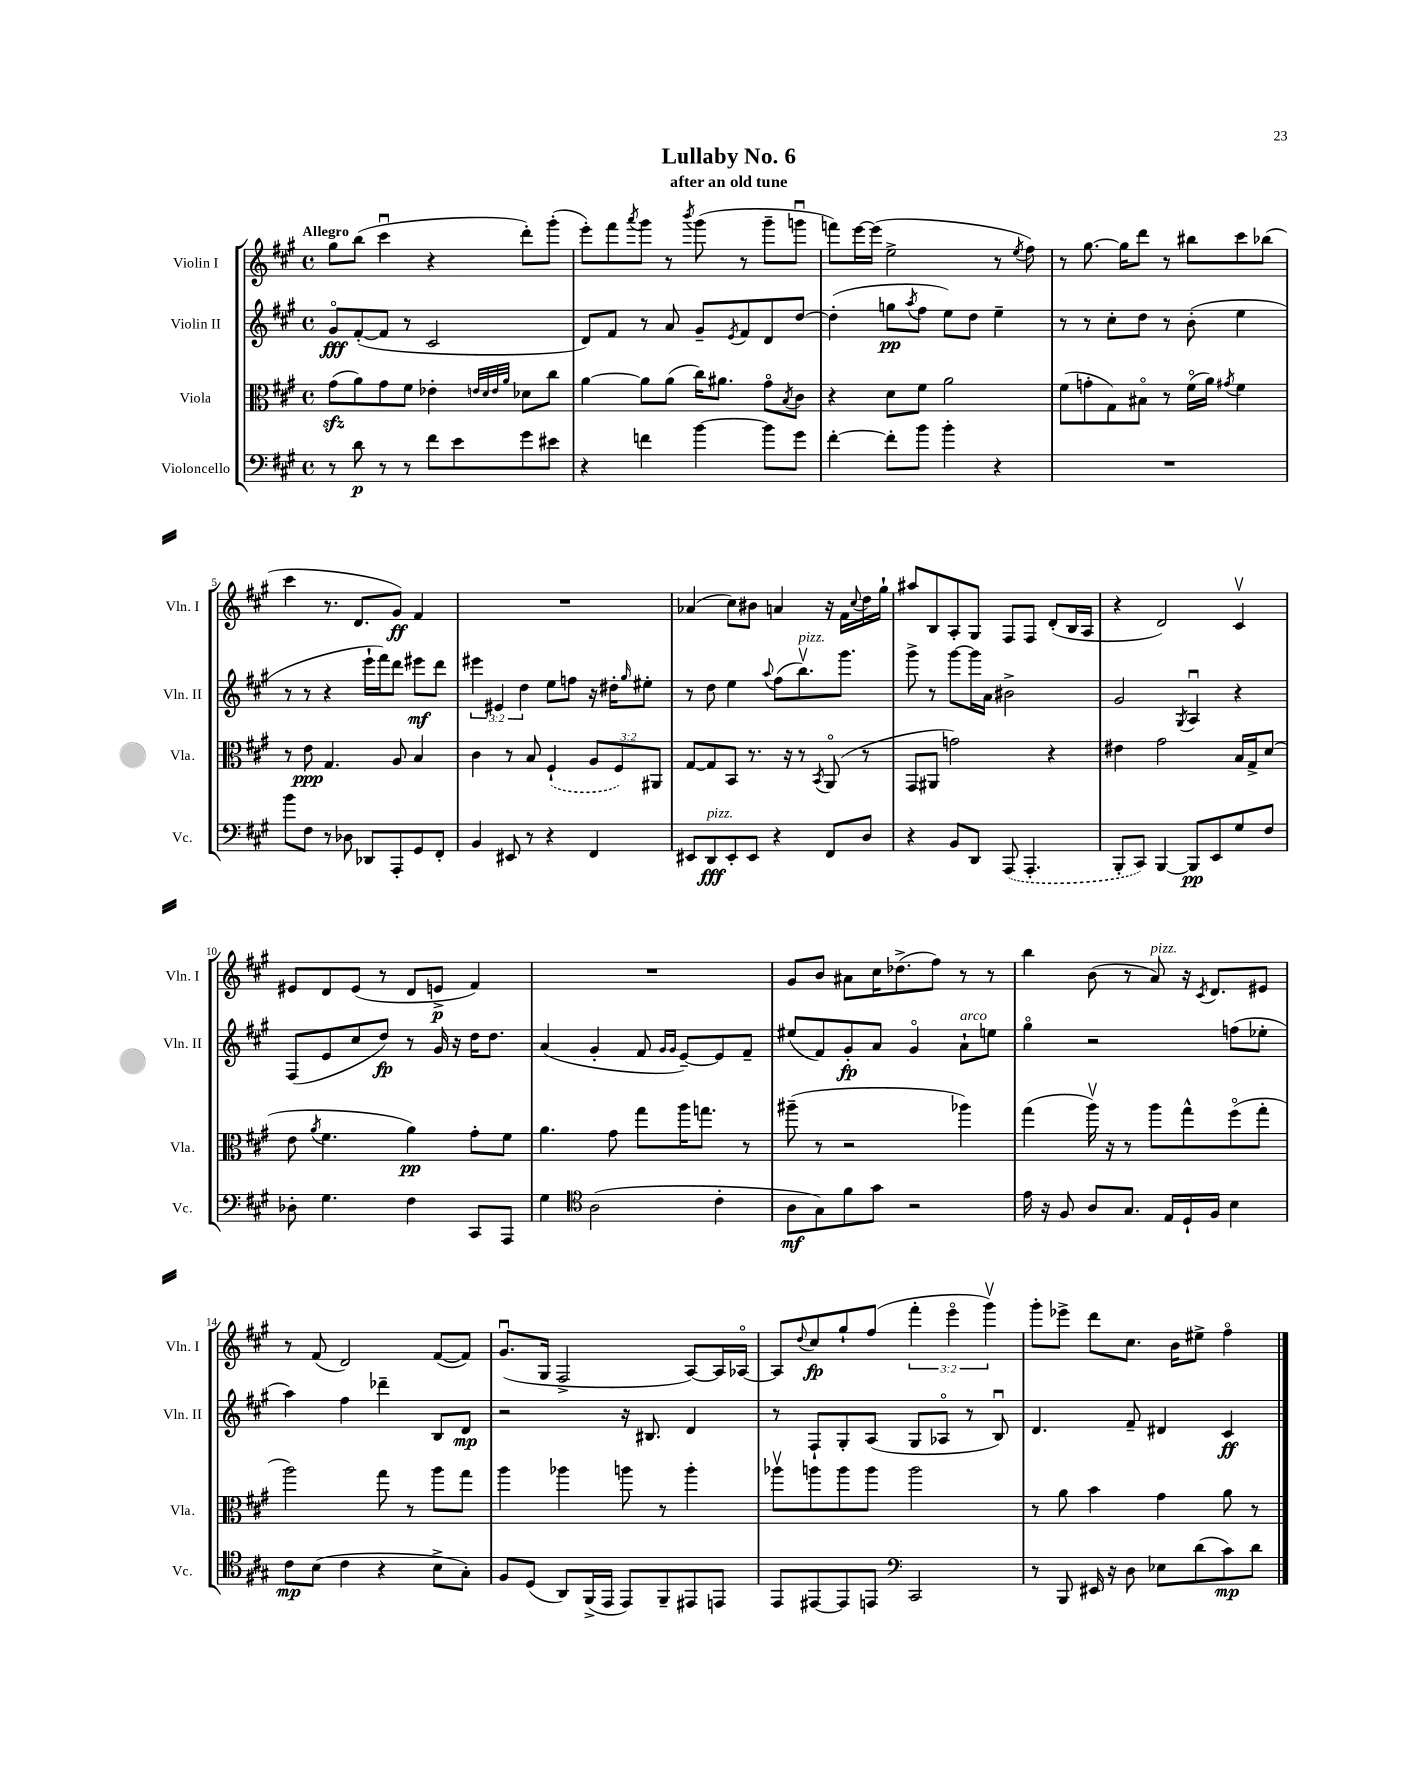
\header { title = "Lullaby No. 6" subtitle = "after an old tune" }
<<
\new StaffGroup <<
\new Staff = "s0" \with { instrumentName = "Violin I" shortInstrumentName = "Vln. I" } {
    \clef treble \key a \major \defaultTimeSignature \time 4/4 \override Staff.TupletNumber.text = #tuplet-number::calc-fraction-text \tempo "Allegro"
    gis''8 b''8( cis'''4\downbow r4 d'''8-.) gis'''8-.( |
    e'''8-.) fis'''8 \acciaccatura { a'''8 } gis'''8 r8 \acciaccatura { b'''8 } gis'''8( r8 gis'''8-- g'''8\downbow |
    f'''8) e'''16~ e'''16( e''2-> r8 \acciaccatura { e''8 } fis''8) |
    r8 gis''8.~ gis''16 d'''8 r8 bis''8 cis'''8 bes''8( |
    cis'''4 r8. d'8. gis'8\ff) fis'4 |
    R1 |
    aes'4( cis''8) bis'8 a'4 r16 fis'16 \appoggiatura { cis''8 } d''16 gis''16-! |
    ais''8 b8 a8-. gis8 fis8 fis8 d'8-.( b16 a16 |
    r4 d'2) cis'4\upbow |
    eis'8 d'8 eis'8( r8 d'8 e'8->\p fis'4) |
    R1 |
    gis'8 b'8 ais'8 cis''16 des''8.->( fis''8) r8 r8 |
    b''4 b'8( r8 a'8^\markup { \italic "pizz." }) r16 \acciaccatura { cis'8 } d'8. eis'8 |
    r8 fis'8( d'2) fis'8~( fis'8) |
    gis'8.\downbow( gis16 fis2-> a8~) a16 aes16~\flageolet |
    aes8 \appoggiatura { d''8 } cis''8\fp gis''8-! fis''8( \tuplet 3/2 { fis'''4-. e'''4\flageolet gis'''4\upbow) } |
    gis'''8-. ees'''8-> d'''8 cis''8. b'16 eis''8-> fis''4\flageolet \bar "|." |
}
\new Staff = "s1" \with { instrumentName = "Violin II" shortInstrumentName = "Vln. II" } {
    \clef treble \key a \major \defaultTimeSignature \time 4/4 \override Staff.TupletNumber.text = #tuplet-number::calc-fraction-text
    gis'8\flageolet\fff fis'8~-.( fis'8 r8 cis'2 |
    d'8) fis'8 r8 a'8 gis'8-- \acciaccatura { e'8 } fis'8 d'8 d''8~ |
    d''4-.( g''8\pp \acciaccatura { a''8 } fis''8 e''8) d''8 e''4-- |
    r8 r8 cis''8-. d''8 r8 b'8-.( e''4 |
    r8 r8 r4 e'''16-! fis'''16) d'''8 eis'''8\mf d'''8 |
    \tuplet 3/2 { eis'''4 eis'4 d''4 } e''8 f''8 r16 dis''16-. \grace { gis''16 } eis''8-. |
    r8 d''8 e''4 \appoggiatura { a''8 } fis''8( b''8.\upbow^\markup { \italic "pizz." }) gis'''8. |
    gis'''8-> r8 gis'''8~ gis'''16 a'16 bis'2-> |
    gis'2 \acciaccatura { gis8 } a4\downbow r4 |
    fis8( e'8 cis''8 d''8\fp) r8 gis'16 r16 d''16 d''8. |
    a'4( gis'4-. fis'8 \grace { gis'16 gis'16 } e'8~--) e'8 fis'8-- |
    eis''8( fis'8) gis'8-.\fp a'8 gis'4\flageolet a'8-!^\markup { \italic "arco" } e''8 |
    gis''4\flageolet r2 f''8( ees''8-. |
    a''4) fis''4 des'''4-- b8 d'8\mp |
    r2 r16 bis8. d'4 |
    r8 fis8-! gis8-. a8( gis8 aes8\flageolet r8 b8\downbow) |
    d'4. fis'8-- dis'4 cis'4\ff \bar "|." |
}
\new Staff = "s2" \with { instrumentName = "Viola" shortInstrumentName = "Vla." } {
    \clef alto \key a \major \defaultTimeSignature \time 4/4 \override Staff.TupletNumber.text = #tuplet-number::calc-fraction-text
    gis'8\sfz( a'8) gis'8 fis'8 ees'4-. \grace { e'32 d'32 e'32 a'32 } des'8 cis''8 |
    a'4~ a'8 a'8( cis''16) ais'8. gis'8\flageolet \acciaccatura { b8 } cis'8 |
    r4 d'8 fis'8 a'2 |
    fis'8( g'8-. gis8) bis8\flageolet r8 fis'16\flageolet( a'16) \acciaccatura { gis'8 } fis'4 |
    r8 e'8\ppp gis4. a8 b4 |
    cis'4 r8 b8 \once \slurDashed fis4-!( \tuplet 3/2 { a8 fis8) ais,8 } |
    gis8~ gis8 b,8 r8. r16 r8 \acciaccatura { b,8 } a,8\flageolet( r8 |
    gis,8 ais,8 g'2) r4 |
    eis'4 gis'2 b16 gis16-> d'8( |
    e'8 \acciaccatura { a'8 } fis'4. a'4\pp) gis'8-. fis'8 |
    a'4. gis'8 gis''8 a''16 g''8. r8 |
    ais''8--( r8 r2 aes''4) |
    gis''4( a''16\upbow) r16 r8 a''8 gis''8-^ fis''8\flageolet( gis''8-. |
    a''2) gis''8 r8 a''8 gis''8 |
    a''4 aes''4 a''8 r8 a''4-. |
    aes''8\upbow a''8 a''8 a''8 a''2 |
    r8 a'8 b'4 gis'4 a'8 r8 \bar "|." |
}
\new Staff = "s3" \with { instrumentName = "Violoncello" shortInstrumentName = "Vc." } {
    \clef bass \key a \major \defaultTimeSignature \time 4/4
    r8 d'8\p r8 r8 fis'8 e'8 gis'8 eis'8 |
    r4 f'4 b'4~ b'8 gis'8 |
    fis'4~-. fis'8-. b'8 b'4-. r4 |
    R1 |
    b'8 fis8 r8 des8 des,8 a,,8-. gis,8 fis,8-. |
    b,4 eis,8 r8 r4 fis,4 |
    eis,8 d,8\fff^\markup { \italic "pizz." } eis,8-. eis,8 r4 fis,8 d8 |
    r4 b,8 d,8 \once \slurDashed a,,8( a,,4.-. |
    b,,8-. cis,8) b,,4~ b,,8\pp e,8 gis8 fis8 |
    des8-. gis4. fis4 cis,8 a,,8 |
    gis4 \clef tenor a2( cis'4-. |
    a8\mf gis8) fis'8 gis'8 r2 |
    e'16 r16 fis8 a8 gis8. e16 d16-! fis16 b4 |
    cis'8\mp b8( cis'4 r4 b8-> gis8-.) |
    fis8 d8( a,8) fis,16->( e,16 e,8) fis,8-- eis,8 e,8 |
    e,8 eis,8~ eis,8 e,8 \clef bass cis,2 |
    r8 b,,8 eis,16 r16 d8 ees8 d'8( cis'8\mp) d'8 \bar "|." |
}
>>
>>
